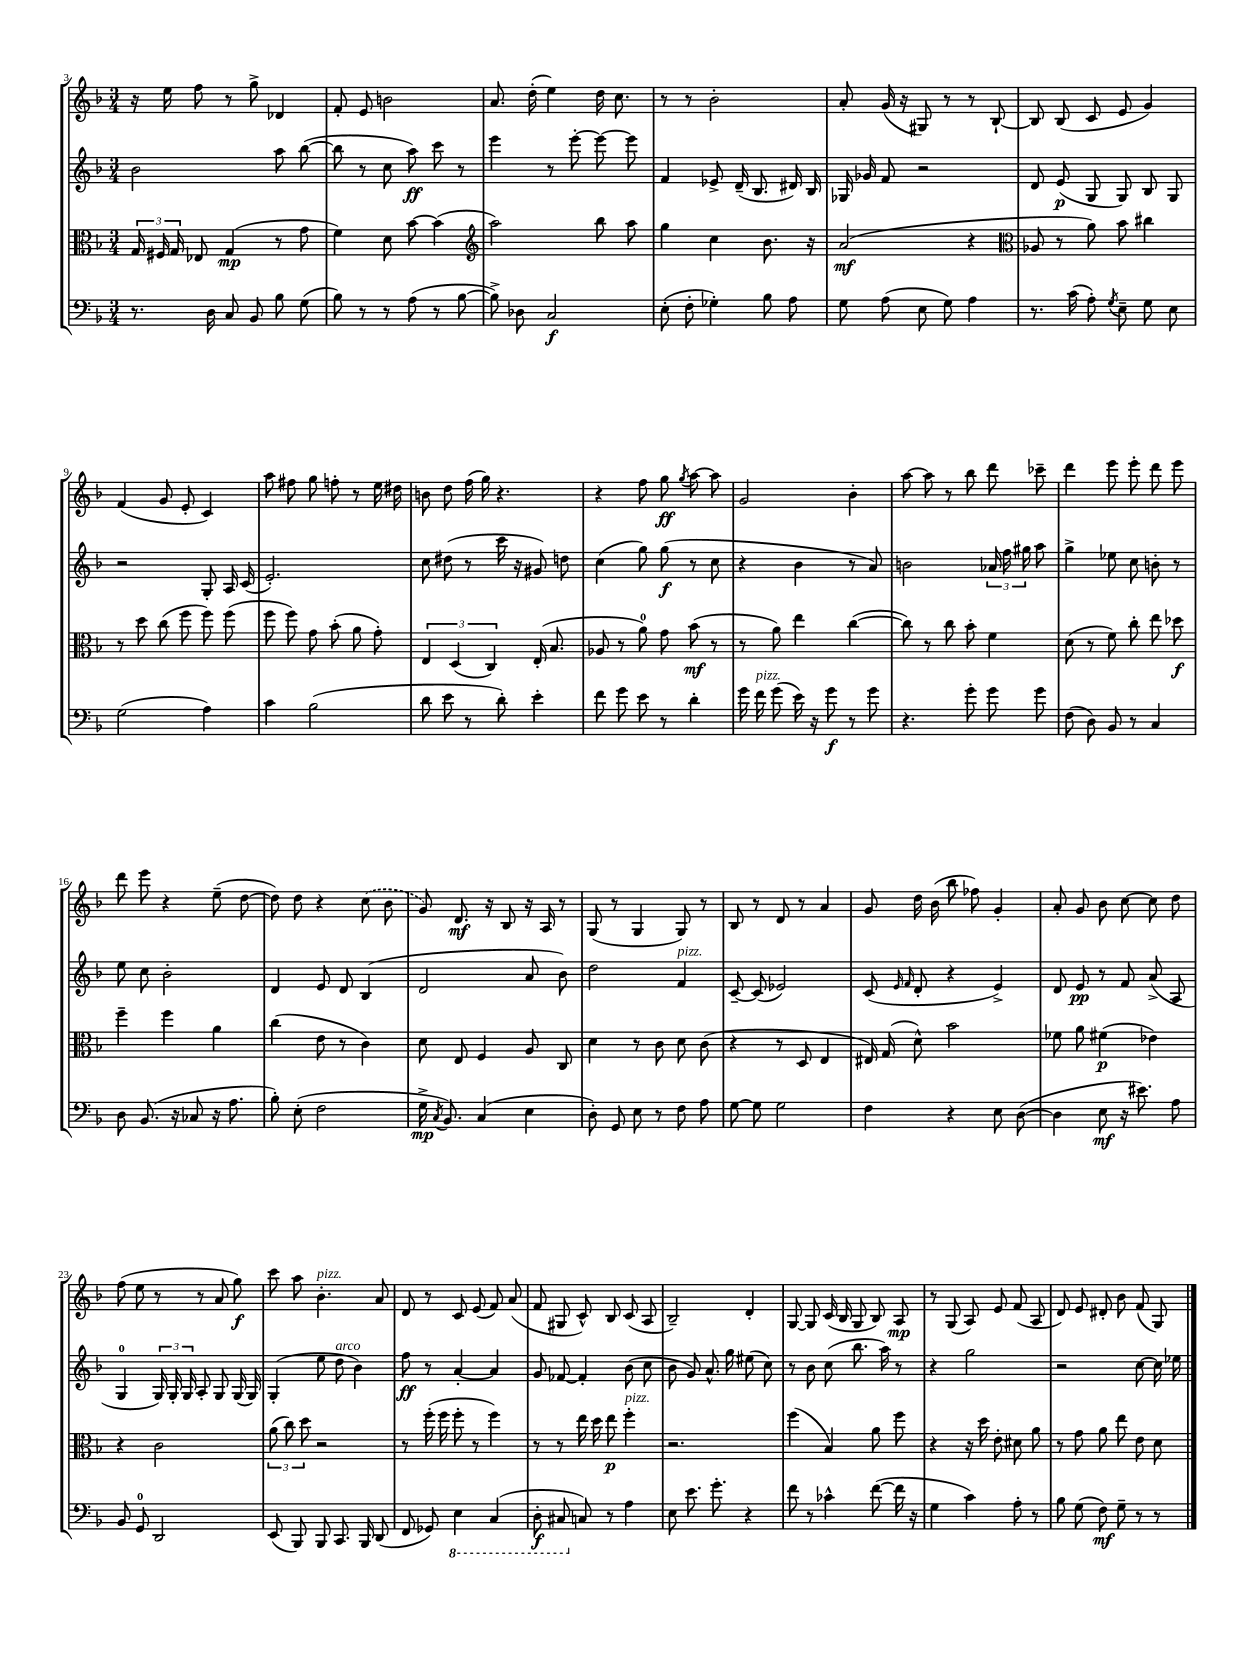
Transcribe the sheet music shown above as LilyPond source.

<<
\new StaffGroup <<
\new Staff = "s0" {
    \clef treble \key f \major \numericTimeSignature \time 3/4
    \autoBeamOff r16 e''16 f''8 r8 g''8-> des'4 |
    f'8-. e'8 b'2 |
    a'8. d''16-.( e''4) d''16 c''8. |
    r8 r8 bes'2-. |
    a'8-. g'16( r16 gis8) r8 r8 bes8~-! |
    bes8 bes8( c'8 e'8 g'4) |
    f'4( g'8 e'8-. c'4) |
    a''8 fis''8 g''8 f''8-. r8 e''16 dis''16 |
    b'8 d''8 f''16( g''16) r4. |
    r4 f''8 g''8\ff \acciaccatura { g''8 } a''8~ a''8 |
    g'2 bes'4-. |
    a''8~ a''8 r8 bes''8 d'''8 ces'''8-- |
    d'''4 e'''8 e'''8-. d'''8 e'''8 |
    d'''8 e'''8 r4 e''8--( d''8~ |
    d''8) d''8 r4 \once \slurDashed c''8( bes'8 |
    g'8) d'8.\mf r16 bes8 r16 a16 r8 |
    g8( r8 g4 g8) r8 |
    bes8 r8 d'8 r8 a'4 |
    g'8 d''16 bes'16( bes''8 fes''8) g'4-. |
    a'8-. g'8 bes'8 c''8~ c''8 d''8 |
    f''8( e''8 r8 r8 a'8 g''8\f) |
    c'''8 a''8 bes'4.-.^\markup { \italic "pizz." } a'8 |
    d'8 r8 c'8 e'8( f'8) a'8( |
    f'8 gis8 c'8-^) bes8 c'8( a8 |
    bes2--) d'4-. |
    g8~ g8 c'16( bes16 g8 bes8) a8\mp |
    r8 g8( a8) e'8 f'8( a8 |
    d'8) e'8 dis'8-. bes'8 f'8( g8) \bar "|." |
}
\new Staff = "s1" {
    \clef treble \key f \major \numericTimeSignature \time 3/4
    \autoBeamOff bes'2 a''8 bes''8~( |
    bes''8 r8 c''8 a''8\ff) c'''8 r8 |
    e'''4 r8 e'''8~-. e'''8~ e'''8 |
    f'4 ees'8-> d'16--( bes8. dis'16) bes16 |
    ges16 ges'16 f'8 r2 |
    d'8 e'8\p( g8 g8) bes8 g8 |
    r2 g8-. a16 c'16( |
    e'2.-.) |
    c''8 dis''8( r8 c'''16 r16 gis'8) d''8 |
    c''4( g''8) g''8\f( r8 c''8 |
    r4 bes'4 r8 a'8) |
    b'2 \tuplet 3/2 { aes'16 f''16 gis''16 } a''8 |
    g''4-> ees''8 c''8 b'8-. r8 |
    e''8 c''8 bes'2-. |
    d'4 e'8 d'8 bes4( |
    d'2 a'8 bes'8) |
    d''2 f'4^\markup { \italic "pizz." } |
    c'8~-- c'8( ees'2) |
    c'8( \grace { e'16 f'16 } d'8-. r4 e'4->) |
    d'8 e'8\pp r8 f'8 a'8->( a8 |
    g4-0 \tuplet 3/2 { g16) g16-. g16 } a8-. g8 g16( g16) |
    g4-.( e''8 d''8^\markup { \italic "arco" } bes'4) |
    f''8\ff r8 a'4~-. a'4 |
    g'8 fes'8~ fes'4-. bes'8( c''8 |
    bes'8 g'8) a'8.-^ g''16 eis''8( c''8) |
    r8 bes'8 c''8( bes''8. a''16) r8 |
    r4 g''2 |
    r2 c''8~ c''16 ees''16 \bar "|." |
}
\new Staff = "s2" {
    \clef alto \key f \major \numericTimeSignature \time 3/4
    \autoBeamOff \tuplet 3/2 { g16 fis16 g16 } ees8 g4\mp( r8 g'8 |
    f'4) d'8 bes'8~ bes'4( |
    \clef treble a''2) bes''8 a''8 |
    g''4 c''4 bes'8. r16 |
    a'2\mf( r4 |
    \clef alto aes8 r8 a'8) bes'8 cis''4 |
    r8 d''8 c''8( f''8 f''8) f''8( |
    f''8 f''8) g'8 bes'8-.( a'8 g'8-.) |
    \tuplet 3/2 { e4 d4( c4) } e16-.( bes8. |
    aes8 r8 a'8-0) g'8 bes'8\mf( r8 |
    r8 a'8) e''4 c''4~( |
    c''8) r8 c''8 bes'8-. f'4 |
    d'8( r8 f'8) c''8-. e''8 des''8\f |
    f''4-- f''4 a'4 |
    c''4( e'8 r8 c'4) |
    d'8 e8 f4 a8 c8 |
    d'4 r8 c'8 d'8 c'8( |
    r4 r8 d8 e4 |
    eis16) g16( d'8-^) bes'2 |
    fes'8 a'8 fis'4\p( ees'4) |
    r4 c'2 |
    \tuplet 3/2 { a'8( c''8) d''8 } r2 |
    r8 f''16-.( f''16 f''8-. r8 f''4) |
    r8 r8 e''16 d''16 e''8\p f''4-.^\markup { \italic "pizz." } |
    r2. |
    f''4( bes4) a'8 f''8 |
    r4 r16 d''16 e'8-. dis'8 a'8 |
    r8 g'8 a'8 e''8 e'8 d'8 \bar "|." |
}
\new Staff = "s3" {
    \clef bass \key f \major \numericTimeSignature \time 3/4
    \autoBeamOff r8. d16 c8 bes,8 bes8 g8( |
    bes8) r8 r8 a8( r8 bes8~ |
    bes8->) des8 c2\f |
    e8-.( f8-. ges4-.) bes8 a8 |
    g8 a8( e8 g8) a4 |
    r8. c'16( a8-.) \acciaccatura { g8 } e8-- g8 e8 |
    g2( a4) |
    c'4 bes2( |
    d'8 e'8 r8 d'8-.) e'4-. |
    f'8 g'8 e'8 r8 d'4-. |
    g'16 f'16^\markup { \italic "pizz." } g'8( e'16) r16 g'8\f r8 g'8 |
    r4. g'8-. g'8 g'8 |
    f8( d8) bes,8 r8 c4 |
    d8 bes,8.( r16 ces8 r16 a8. |
    bes8-.) e8-.( f2 |
    g16->\mp \acciaccatura { c8 } bes,8.) c4( e4 |
    d8-.) g,8 e8 r8 f8 a8 |
    g8~ g8 g2 |
    f4 r4 e8 d8~( |
    d4 e8\mf r16 eis'8.) a8 |
    bes,8 g,8-0 d,2 |
    e,8( bes,,8) bes,,8 c,8. bes,,16 d,8( |
    f,8 ges,8) \ottava #-1 e,4 c,4( |
    d,8-.\f cis,8 \ottava #0 c!8) r8 a4 |
    e8 e'8. g'8.-. r4 |
    f'8 r8 ces'4-^ f'8~( f'16 r16 |
    g4 c'4) a8-. r8 |
    bes8 g8( f8\mf) g8-- r8 r8 \bar "|." |
}
>>
>>
\layout { \context { \Score currentBarNumber = #3 } }
